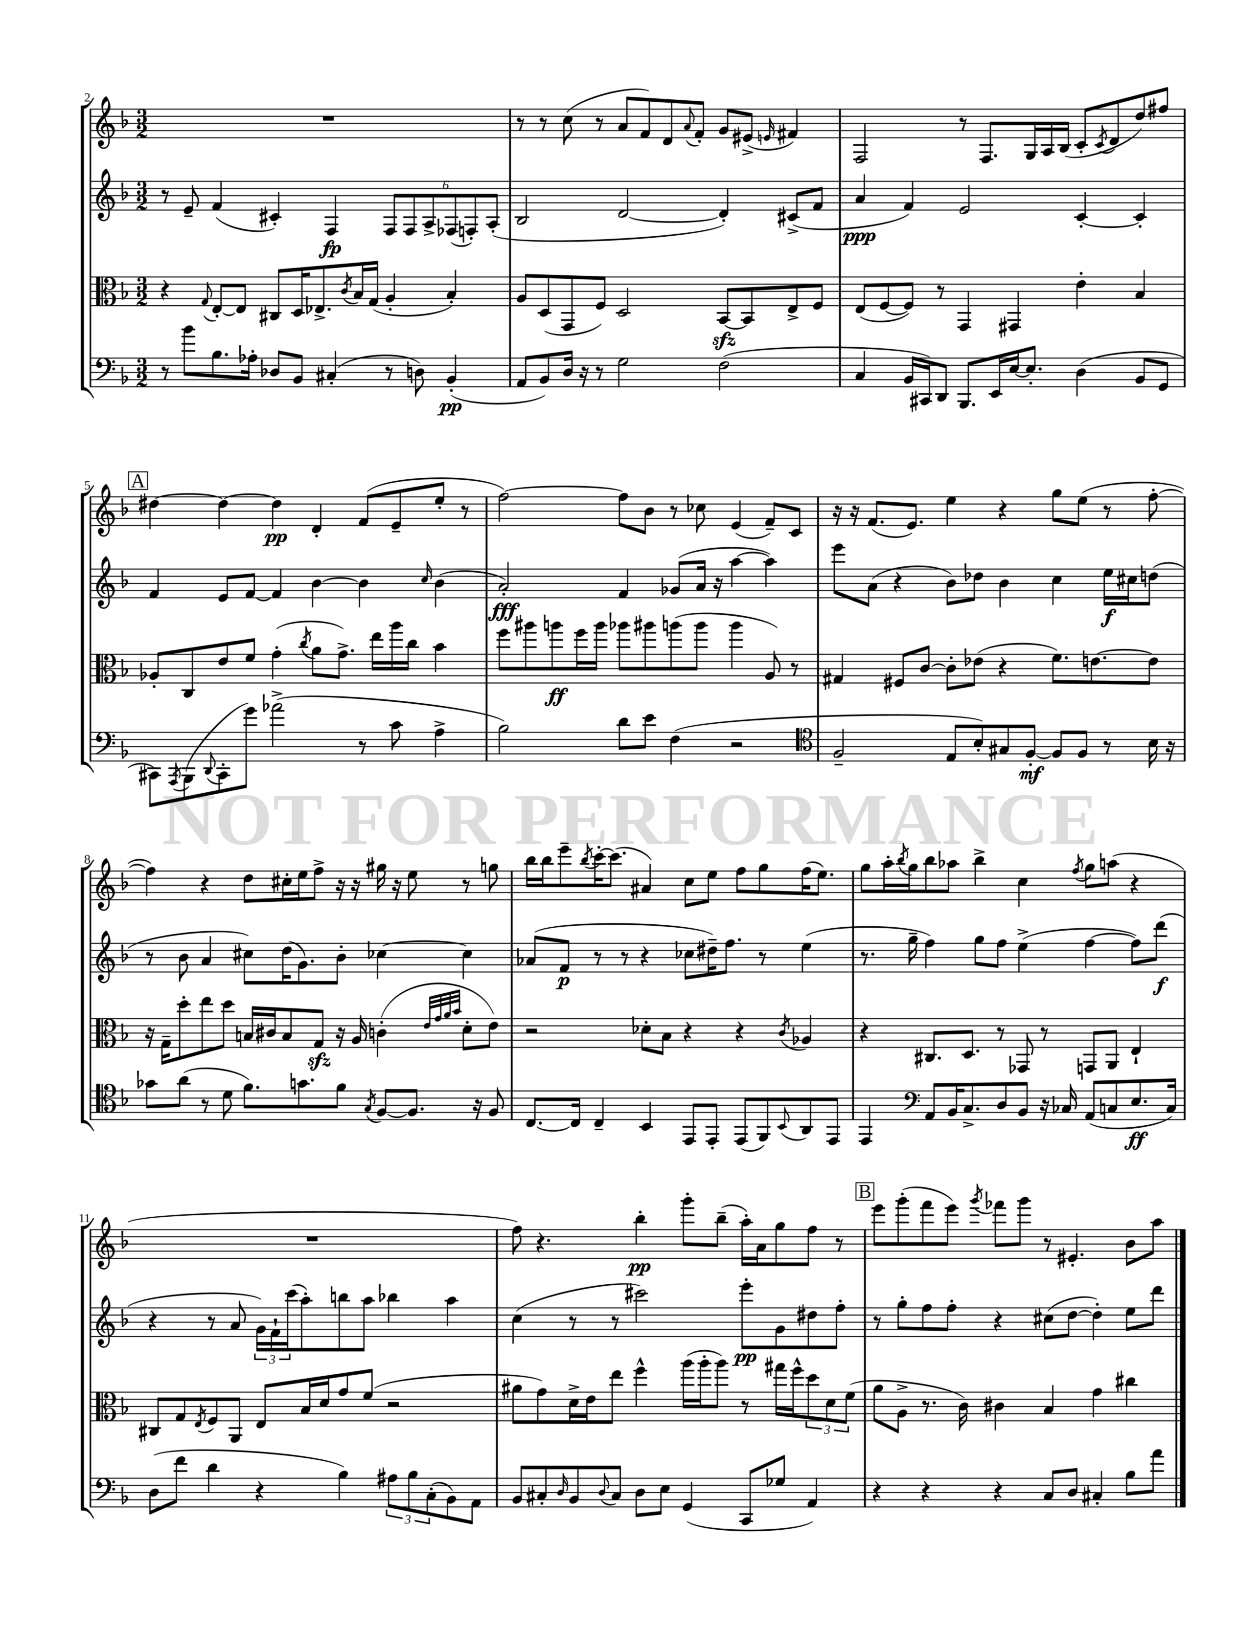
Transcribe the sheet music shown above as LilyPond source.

<<
\new StaffGroup <<
\new Staff = "s0" {
    \clef treble \key f \major \numericTimeSignature \time 3/2
    R1. |
    r8 r8 c''8( r8 a'8 f'8) d'8 \appoggiatura { a'8 } f'8-. g'8 eis'8->( \grace { e'16 } fis'4) |
    f2 r8 f8. g16 a16 bes16( c'8-. \acciaccatura { c'8 } d'8 d''8) fis''8 |
    \mark \markup { \box "A" } dis''4~ dis''4~ dis''4\pp d'4-. f'8( e'8-- e''8-. r8 |
    f''2~) f''8 bes'8 r8 ces''8 e'4( f'8--) c'8 |
    r16 r16 f'8.( e'8.) e''4 r4 g''8 e''8( r8 f''8~-. |
    f''4) r4 d''8 cis''16-. e''16 f''8-> r16 r16 gis''16 r16 e''8 r8 g''8 |
    bes''16 bes''16 e'''8-- \acciaccatura { bes''8 } c'''16~-. c'''8.( ais'4) c''8 e''8 f''8 g''8 f''16( e''8.) |
    g''8 a''16-. \acciaccatura { bes''8 } g''16 bes''8 aes''8 bes''4-> c''4 \acciaccatura { f''8 } g''8 a''8( r4 |
    R1. |
    f''8) r4. bes''4-.\pp g'''8-. bes''8--( a''16-.) a'16 g''8 f''8 r8 |
    \mark \markup { \box "B" } e'''8 g'''8-.( f'''8 e'''8) \acciaccatura { g'''8 } fes'''8 g'''8 r8 eis'4.-. bes'8 a''8 \bar "|." |
}
\new Staff = "s1" {
    \clef treble \key f \major \numericTimeSignature \time 3/2
    r8 e'8-- f'4( cis'4-.) f4\fp \tuplet 6/4 { f8 f8 a8-> fes8( f8-.) a8-.( } |
    bes2 d'2~ d'4-.) cis'8->( f'8 |
    a'4\ppp f'4) e'2 c'4~-. c'4-. |
    \mark \markup { \box "A" } f'4 e'8 f'8~ f'4 bes'4~ bes'4 \grace { c''16 } bes'4( |
    a'2-.\fff) f'4 ges'8( a'16 r16 a''4~ a''4) |
    e'''8 a'8( r4 bes'8) des''8 bes'4 c''4 e''16\f cis''16 d''8( |
    r8 bes'8 a'4 cis''8) d''16( g'8.) bes'8-. ces''4~ ces''4 |
    aes'8( f'8\p r8 r8 r4 ces''8 dis''16--) f''8. r8 e''4( |
    r8. g''16-- f''4) g''8 f''8 e''4->( f''4~ f''8) d'''8\f( |
    r4 r8 a'8 \tuplet 3/2 { g'16) f'16-! c'''16( } a''8-.) b''8 a''8 bes''4 a''4 |
    c''4( r8 r8 cis'''2) e'''8-.\pp g'8 dis''8 f''8-. |
    \mark \markup { \box "B" } r8 g''8-. f''8 f''8-. r4 cis''8( d''8~ d''4-.) e''8 d'''8 \bar "|." |
}
\new Staff = "s2" {
    \clef alto \key f \major \numericTimeSignature \time 3/2
    r4 \appoggiatura { g8 } e8~-. e8 cis8 d16 ees8.-> \acciaccatura { c'8 } bes16 g16( a4-. bes4-.) |
    a8 d8( g,8 f8) d2 bes,8~\sfz bes,8 e8-> f8 |
    e8( f8~ f8) r8 g,4 gis,4 e'4-. bes4 |
    \mark \markup { \box "A" } aes8-. c8 e'8 f'8 g'4-.( \acciaccatura { c''8 } a'8 g'8.->) e''16 a''16 c''16 bes'4 |
    f''8 ais''8 a''8\ff f''16 a''16 aes''8 ais''8 a''8( a''8 a''4 a8) r8 |
    gis4 fis8 c'8~ c'8-. ees'8( r4 f'8.) e'8.~ e'8 |
    r16 g16-- d''8-. e''8 d''8 b16 cis'16 b8 g8\sfz r16 a16 c'4-.( \grace { e'32 g'32 a'32 bes'32 } d'8-. e'8) |
    r2 des'8-. bes8 r4 r4 \acciaccatura { c'8 } aes4 |
    r4 cis8. d8. r8 ges,8 r8 g,8 a,8 e4-! |
    cis8 g8 \acciaccatura { e8 } f8 a,8 e8 bes16 d'16 g'8 f'8( r2 |
    ais'8 g'8) d'16-> e'16 e''8 f''4-^ a''16( a''16-. a''8) r8 gis''16 f''16-^ \tuplet 3/2 { d''8 d'8 f'8( } |
    \mark \markup { \box "B" } a'8 a8-> r8. c'16) cis'4 bes4 g'4 cis''4 \bar "|." |
}
\new Staff = "s3" {
    \clef bass \key f \major \numericTimeSignature \time 3/2
    r8 bes'8 bes8. aes16-. des8 bes,8 cis4-.( r8 d8) bes,4-.\pp( |
    a,8 bes,8) d16 r16 r8 g2 f2( |
    c4 bes,16 cis,16) d,8 bes,,8. e,16 e16~ e8.-. d4( bes,8 g,8 |
    \mark \markup { \box "A" } cis,8) \acciaccatura { a,,8 } bes,,8( \appoggiatura { d,8 } cis,8-. g'8) aes'2->( r8 c'8 a4-> |
    bes2) d'8 e'8 f4( r2 |
    \clef tenor f2-- e8 bes8-.) gis8 f8~-.\mf f8 f8 r8 bes16 r16 |
    ges'8 a'8( r8 d'8 f'8.) g'8. f'8 \acciaccatura { g8 } f8~ f8. r16 f8 |
    c8.~ c16 c4-- bes,4 e,8 e,8-. e,8( f,8) \appoggiatura { bes,8 } a,8 e,8 |
    e,4 \clef bass a,8 bes,16 c8.-> d8 bes,8 r16 ces16 a,8( c8 e8.\ff c16) |
    d8( f'8 d'4 r4 bes4) \tuplet 3/2 { ais8 bes8 c8-.( } bes,8) a,8 |
    bes,8 cis8-. \grace { d16 } bes,8 \appoggiatura { d8 } cis8 d8 e8 g,4( c,8 ges8 a,4) |
    \mark \markup { \box "B" } r4 r4 r4 c8 d8 cis4-. bes8 a'8 \bar "|." |
}
>>
>>
\layout { \context { \Score currentBarNumber = #2 } }
